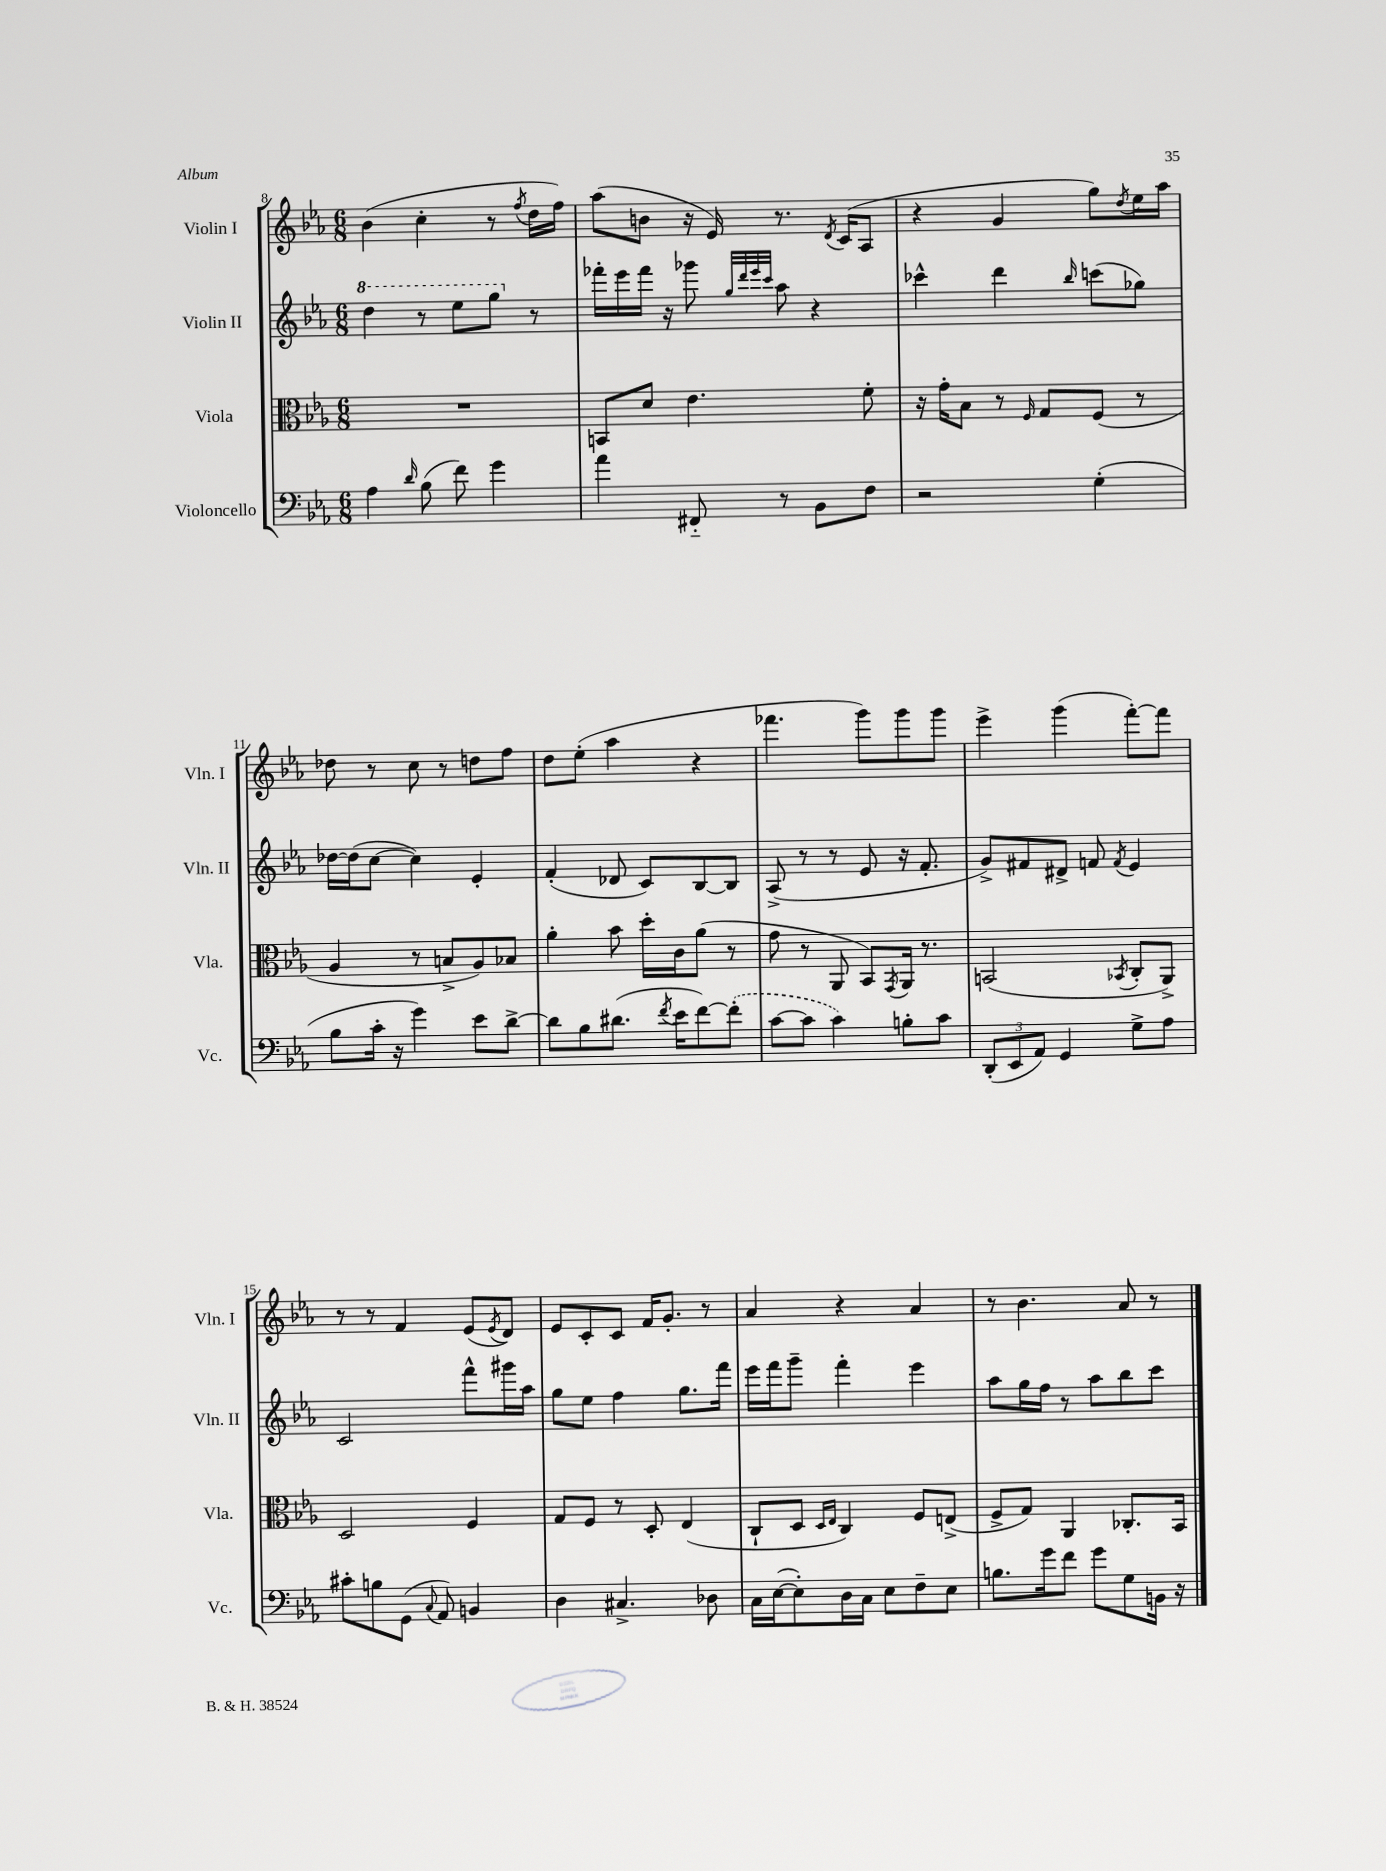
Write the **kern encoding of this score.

**kern	**kern	**kern	**kern
*part4	*part3	*part2	*part1
*staff4	*staff3	*staff2	*staff1
*I"Violoncello	*I"Viola	*I"Violin II	*I"Violin I
*I'Vc.	*I'Vla.	*I'Vln. II	*I'Vln. I
*clefF4	*clefC3	*clefG2	*clefG2
*k[b-e-a-]	*k[b-e-a-]	*k[b-e-a-]	*k[b-e-a-]
*M6/8	*M6/8	*M6/8	*M6/8
*	*	*8va	*
=8	=8	=8	=8
4A-\	2.r	4ddd\	(4b-\
16qqd/	.	.	.
(8B-\	.	8r	4cc'\
8f\)	.	8eee-\L	.
4g\	.	8ggg\J	8r
.	.	.	8qff/
*	*	*X8va	*
.	.	8r	16dd\LL
.	.	.	16ff\JJ)
=9	=9	=9	=9
4a-\	8BBn/L	16fff-X'\LL	(8aa-\L
.	.	16eee-\	.
.	8d/J	16fff-\JJ	8bn\J
.	.	16r	.
8FF#X/	4.e-\	8ggg-X\	16r
.	.	.	16e-/)
.	.	32qqgg/LLL	.
.	.	32qqddd/	.
.	.	32qqeee-/	.
.	.	32qqccc/JJJ	.
8r	.	8aa-\	8.r
8BB-\L	.	4r	.
.	.	.	8qd/
.	.	.	(16c/KL
8F\J	8f'\	.	8A-/J
=10	=10	=10	=10
2r	16r	4ccc-X^^\	4r
.	16g'\KL	.	.
.	8B-\J	.	.
.	8r	4ddd\	4g/
.	16qqF/	.	.
.	8G/L	.	.
.	.	16qqbb-/	.
(4G'\	(8F/J	(8cccn\L	8gg\L)
.	.	.	8qdd/
.	8r	8gg-X\J)	16ee-\L
.	.	.	16aa-\JJ
!!LO:LB:g=z
=11	=11	=11	=11
8B-\L	4A-/	[16dd-X\LL	8dd-X\
.	.	(16dd-\J]	.
16c'\Jk	.	[8cc\J	8r
16r	.	.	.
4g\)	8r	4cc\])	8cc\
.	8Bn^/L	.	8r
8e-\L	8A-/)	4e-'/	8ddn\L
[8d^\J	8B-X/J	.	8ff\J
=12	=12	=12	=12
8d\L]	4a-'\	(4f'/	8dd\L
8B-\	.	.	(8ee-'\J
(8.d#X\J	8b-\	8d-X/	4aa-\
.	16dd'\LL	8c/L)	.
8qf/	.	.	.
16e-\KL	16c\J	.	.
[8f\)	(8a-\J	[8B-/	4r
(8f'\J]	8r	8B-/J]	.
=13	=13	=13	=13
[8c\L	8g\	(8A-^/	4.fff-X\
8c\J]	8r	8r	.
4c\)	8AA-/	8r	.
.	8BB-/L)	8e-/	8ggg\L)
.	8qGG/	.	.
8Bn'\L	16AA-/Jk	16r	8ggg\
.	8.r	8.f'/	.
8c\J	.	.	8ggg\J
=14	=14	=14	=14
(12DD'/L	(2BBn/	8g^/L)	4eee-^\
12EE-/	.	.	.
.	.	8f#X/	.
12AA-/J)	.	.	.
4GG/	.	8d#X^/J	(4ggg\
.	.	8fn/	.
.	8qBB-X/	8qf/	.
8G^\L	8C'/L	4e-/	[8fff'\L)
8A-\J	8AA-^/J)	.	8fff\J]
!!LO:LB:g=z
=15	=15	=15	=15
8c#X'\L	2D/	2c/	8r
8Bn\	.	.	8r
(8GG\J	.	.	4f/
8qqC/	.	.	.
8AA-/)	.	.	.
4BBn/	4F/	8fff^^\L	(8e-/L
.	.	.	8qe-/
.	.	16ggg#X\L	8d/J)
.	.	16aa-\JJ	.
=16	=16	=16	=16
4D\	8G/L	8gg\L	8e-/L
.	8F/J	8ee-\J	8c'/
4.C#X^/	8r	4ff\	8c/J
.	8D'/	.	16f/KL
.	.	.	8.g'/J
.	(4E-/	8.gg\L	.
8D-X\	.	.	8r
.	.	16fff\Jk	.
=17	=17	=17	=17
16C\LL	8C`/L	16eee-\LL	4a-/
([16E-\J	.	16fff\J	.
8E-'\])	8D/J	8ggg~\J	.
.	16qqD/LL	.	.
.	16qqE-/JJ	.	.
16D\L	4C/)	4fff'\	4r
16C\JJ	.	.	.
8E-\L	.	.	.
8F~\	8F/L	4eee-\	4a-/
8E-\J	(8En^/J	.	.
=18	=18	=18	=18
8.Bn\L	8F^/L	8aa-\L	8r
.	8G/J)	16gg\L	4.b-\
16g\k	.	16ff\JJ	.
8f\J	4AA-/	8r	.
8g\L	.	8aa-\L	.
8G\	8.C-X'/L	8bb-\	8a-/
16BBn\Jk	.	8ccc\J	8r
16r	16BB-/Jk	.	.
==	==	==	==
*-	*-	*-	*-
